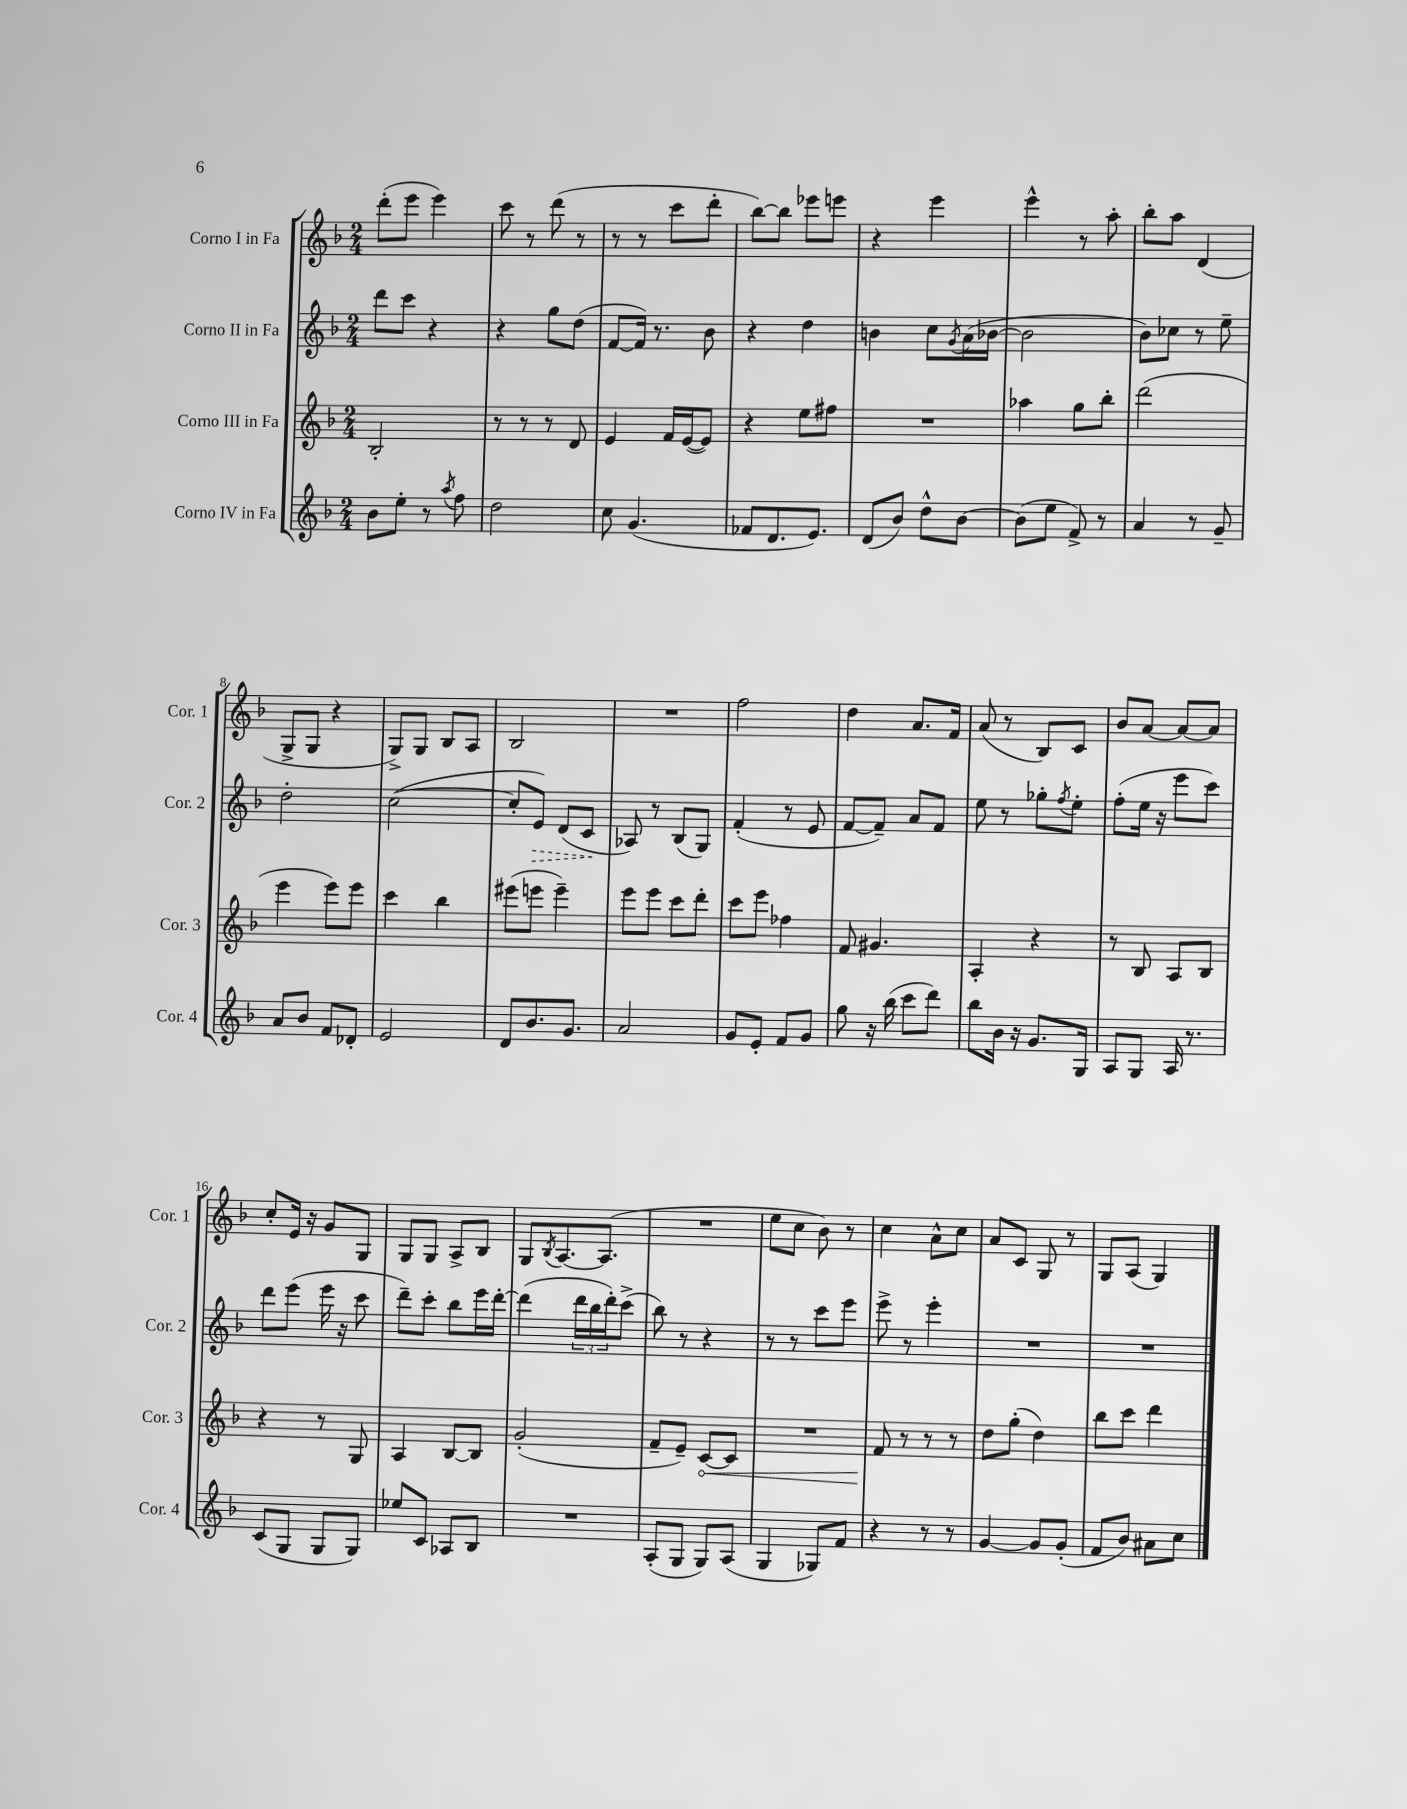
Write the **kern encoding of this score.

**kern	**kern	**dynam	**kern	**dynam	**kern
*part4	*part3	*part3	*part2	*part2	*part1
*staff4	*staff3	*staff3	*staff2	*staff2	*staff1
*I"Corno IV in Fa	*I"Corno III in Fa	*	*I"Corno II in Fa	*	*I"Corno I in Fa
*I'Cor. 4	*I'Cor. 3	*	*I'Cor. 2	*	*I'Cor. 1
*clefG2	*clefG2	*	*clefG2	*	*clefG2
*k[b-]	*k[b-]	*	*k[b-]	*	*k[b-]
*M2/4	*M2/4	*	*M2/4	*	*M2/4
=1	=1	=1	=1	=1	=1
8b-\L	2B-'/	.	8ddd\L	.	(8ddd'\L
8ee'\J	.	.	8ccc\J	.	8eee\J
8r	.	.	4r	.	4eee\)
8qaa/	.	.	.	.	.
8ff\	.	.	.	.	.
=2	=2	=2	=2	=2	=2
2dd\	8r	.	4r	.	8ccc\
.	8r	.	.	.	8r
.	8r	.	8gg\L	.	(8ddd\
.	8d/	.	(8dd\J	.	8r
=3	=3	=3	=3	=3	=3
8cc\	4e/	.	[8f/L	.	8r
(4.g/	.	.	16f/Jk])	.	8r
.	.	.	8.r	.	.
.	16f/LL	.	.	.	8ccc\L
.	([16e/J	.	.	.	.
.	8e/J])	.	8b-\	.	8ddd'\J
=4	=4	=4	=4	=4	=4
8f-X/L	4r	.	4r	.	[8bb-\L)
8.d/	.	.	.	.	8bb-\J]
.	8ee\L	.	4dd\	.	8eee-X\L
8.e/J)	.	.	.	.	.
.	8ff#X\J	.	.	.	8eeen\J
=5	=5	=5	=5	=5	=5
(8d/L	2r	.	4bn\	.	4r
8b-/J)	.	.	.	.	.
8dd^^\L	.	.	8cc\L	.	4eee\
.	.	.	8qg/	.	.
[8b-\J	.	.	(16a\L	.	.
.	.	.	[16b-X\JJ	.	.
=6	=6	=6	=6	=6	=6
(8b-\L]	4aa-X\	.	2b-\]	.	4eee^^\
8ee\J	.	.	.	.	.
8f^/)	8gg\L	.	.	.	8r
8r	8bb-'\J	.	.	.	8aa'\
=7	=7	=7	=7	=7	=7
4a/	(2ddd\	.	8b-\L)	.	8bb-'\L
.	.	.	8cc-X\J	.	8aa\J
8r	.	.	8r	.	(4d/
8g~/	.	.	8ee~\	.	.
!!LO:LB:g=z
=8	=8	=8	=8	=8	=8
8a/L	4eee\	.	2dd'\	.	8G^/L
8b-/J	.	.	.	.	8G/J
8f/L	8eee\L)	.	.	.	4r
8d-X'/J	8eee\J	.	.	.	.
=9	=9	=9	=9	=9	=9
2e/	4ccc\	.	([2cc\	.	8G^/L)
.	.	.	.	.	8G/J
.	4bb-\	.	.	.	8B-/L
.	.	.	.	.	8A/J
=10	=10	=10	=10	=10	=10
8d/L	(8eee#X\L	.	8cc'/L]	.	2B-/
!	!	!	!	!LO:HP:b	!
8.b-/	8eeen\J	.	8e/J)	>	.
.	4eee~\)	.	(8d/L	.	.
8.g/J	.	.	.	.	.
.	.	.	8c/J	.	.
.	.	.	.	]	.
=11	=11	=11	=11	=11	=11
2a/	8eee\L	.	8A-X/)	.	2r
.	8eee\J	.	8r	.	.
.	8ccc\L	.	(8B-/L	.	.
.	8ddd'\J	.	8G/J)	.	.
=12	=12	=12	=12	=12	=12
8g/L	8ccc\L	.	(4f'/	.	2ff\
8e'/J	8eee\J	.	.	.	.
8f/L	4ff-X\	.	8r	.	.
8g/J	.	.	8e/	.	.
=13	=13	=13	=13	=13	=13
8gg\	8f/	.	[8f/L	.	4dd\
16r	4.g#X/	.	8f~/J])	.	.
(16bb-\	.	.	.	.	.
8ccc\L	.	.	8a/L	.	8.a/L
8ddd\J)	.	.	8f/J	.	.
.	.	.	.	.	16f/Jk
=14	=14	=14	=14	=14	=14
8bb-\L	4A'/	.	8ee\	.	(8a/
16b-\Jk	.	.	8r	.	8r
16r	.	.	.	.	.
8.g/L	4r	.	8gg-X'\L	.	8B-/L)
.	.	.	8qff/	.	.
.	.	.	8ee'\J	.	8c/J
16G/Jk	.	.	.	.	.
=15	=15	=15	=15	=15	=15
8A/L	8r	.	(8ff'\L	.	8b-/L
8G/J	8B-/	.	16ee\Jk	.	[8a/J
.	.	.	16r	.	.
16A/	8A/L	.	8eee\L	.	8a/L_
8.r	.	.	.	.	.
.	8B-/J	.	8ccc\J)	.	8a/J]
!!LO:LB:g=z
=16	=16	=16	=16	=16	=16
(8c/L	4r	.	8ddd\L	.	8cc'/L
8G/J	.	.	(8eee\J	.	16e/Jk
.	.	.	.	.	16r
8G/L	8r	.	16eee\	.	8g/L
.	.	.	16r	.	.
8G/J)	8G/	.	8ccc\	.	8G/J
=17	=17	=17	=17	=17	=17
8ee-X/L	4A/	.	8ddd~\L)	.	8G/L
8c/J	.	.	8ccc'\J	.	8G/J
8A-X/L	[8B-/L	.	8bb-\L	.	8A^/L
8B-/J	8B-/J]	.	16eee\L	.	8B-/J
.	.	.	[16ddd'\JJ	.	.
=18	=18	=18	=18	=18	=18
2r	(2g'/	.	(4ddd\]	.	8G/L
.	.	.	.	.	8qB-/
.	.	.	.	.	[8.A/
.	.	.	24ddd\LL	.	.
.	.	.	24bb-\	.	.
.	.	.	.	.	(8.A/J]
.	.	.	24ddd'\J)	.	.
.	.	.	(8ccc^\J	.	.
=19	=19	=19	=19	=19	=19
(8A'/L	8f~/L	.	8bb-\)	.	2r
8G/J	8e~/J)	.	8r	.	.
!	!	!LO:HP:b	!	!	!
8G/L)	[8c/L	<	4r	.	.
(8A/J	8c/J]	.	.	.	.
=20	=20	=20	=20	=20	=20
4G/	2r	.	8r	.	8ee\L
.	.	.	8r	.	8cc\J
8G-X/L)	.	.	8ccc\L	.	8b-\)
8f/J	.	.	8eee\J	.	8r
=21	=21	=21	=21	=21	=21
4r	8f/	.	8eee^\	.	4cc\
.	8r	[	8r	.	.
8r	8r	.	4eee'\	.	8a^^\L
8r	8r	.	.	.	8cc\J
=22	=22	=22	=22	=22	=22
[4g/	8dd\L	.	2r	.	8a/L
.	(8gg'\J	.	.	.	8c/J
8g/L]	4dd\)	.	.	.	8G/
(8g'/J	.	.	.	.	8r
=23	=23	=23	=23	=23	=23
8f/L	8bb-\L	.	2r	.	8G/L
8b-/J)	8ccc\J	.	.	.	(8A/J
8a#X\L	4ddd\	.	.	.	4G/)
8cc\J	.	.	.	.	.
==	==	==	==	==	==
*-	*-	*-	*-	*-	*-
